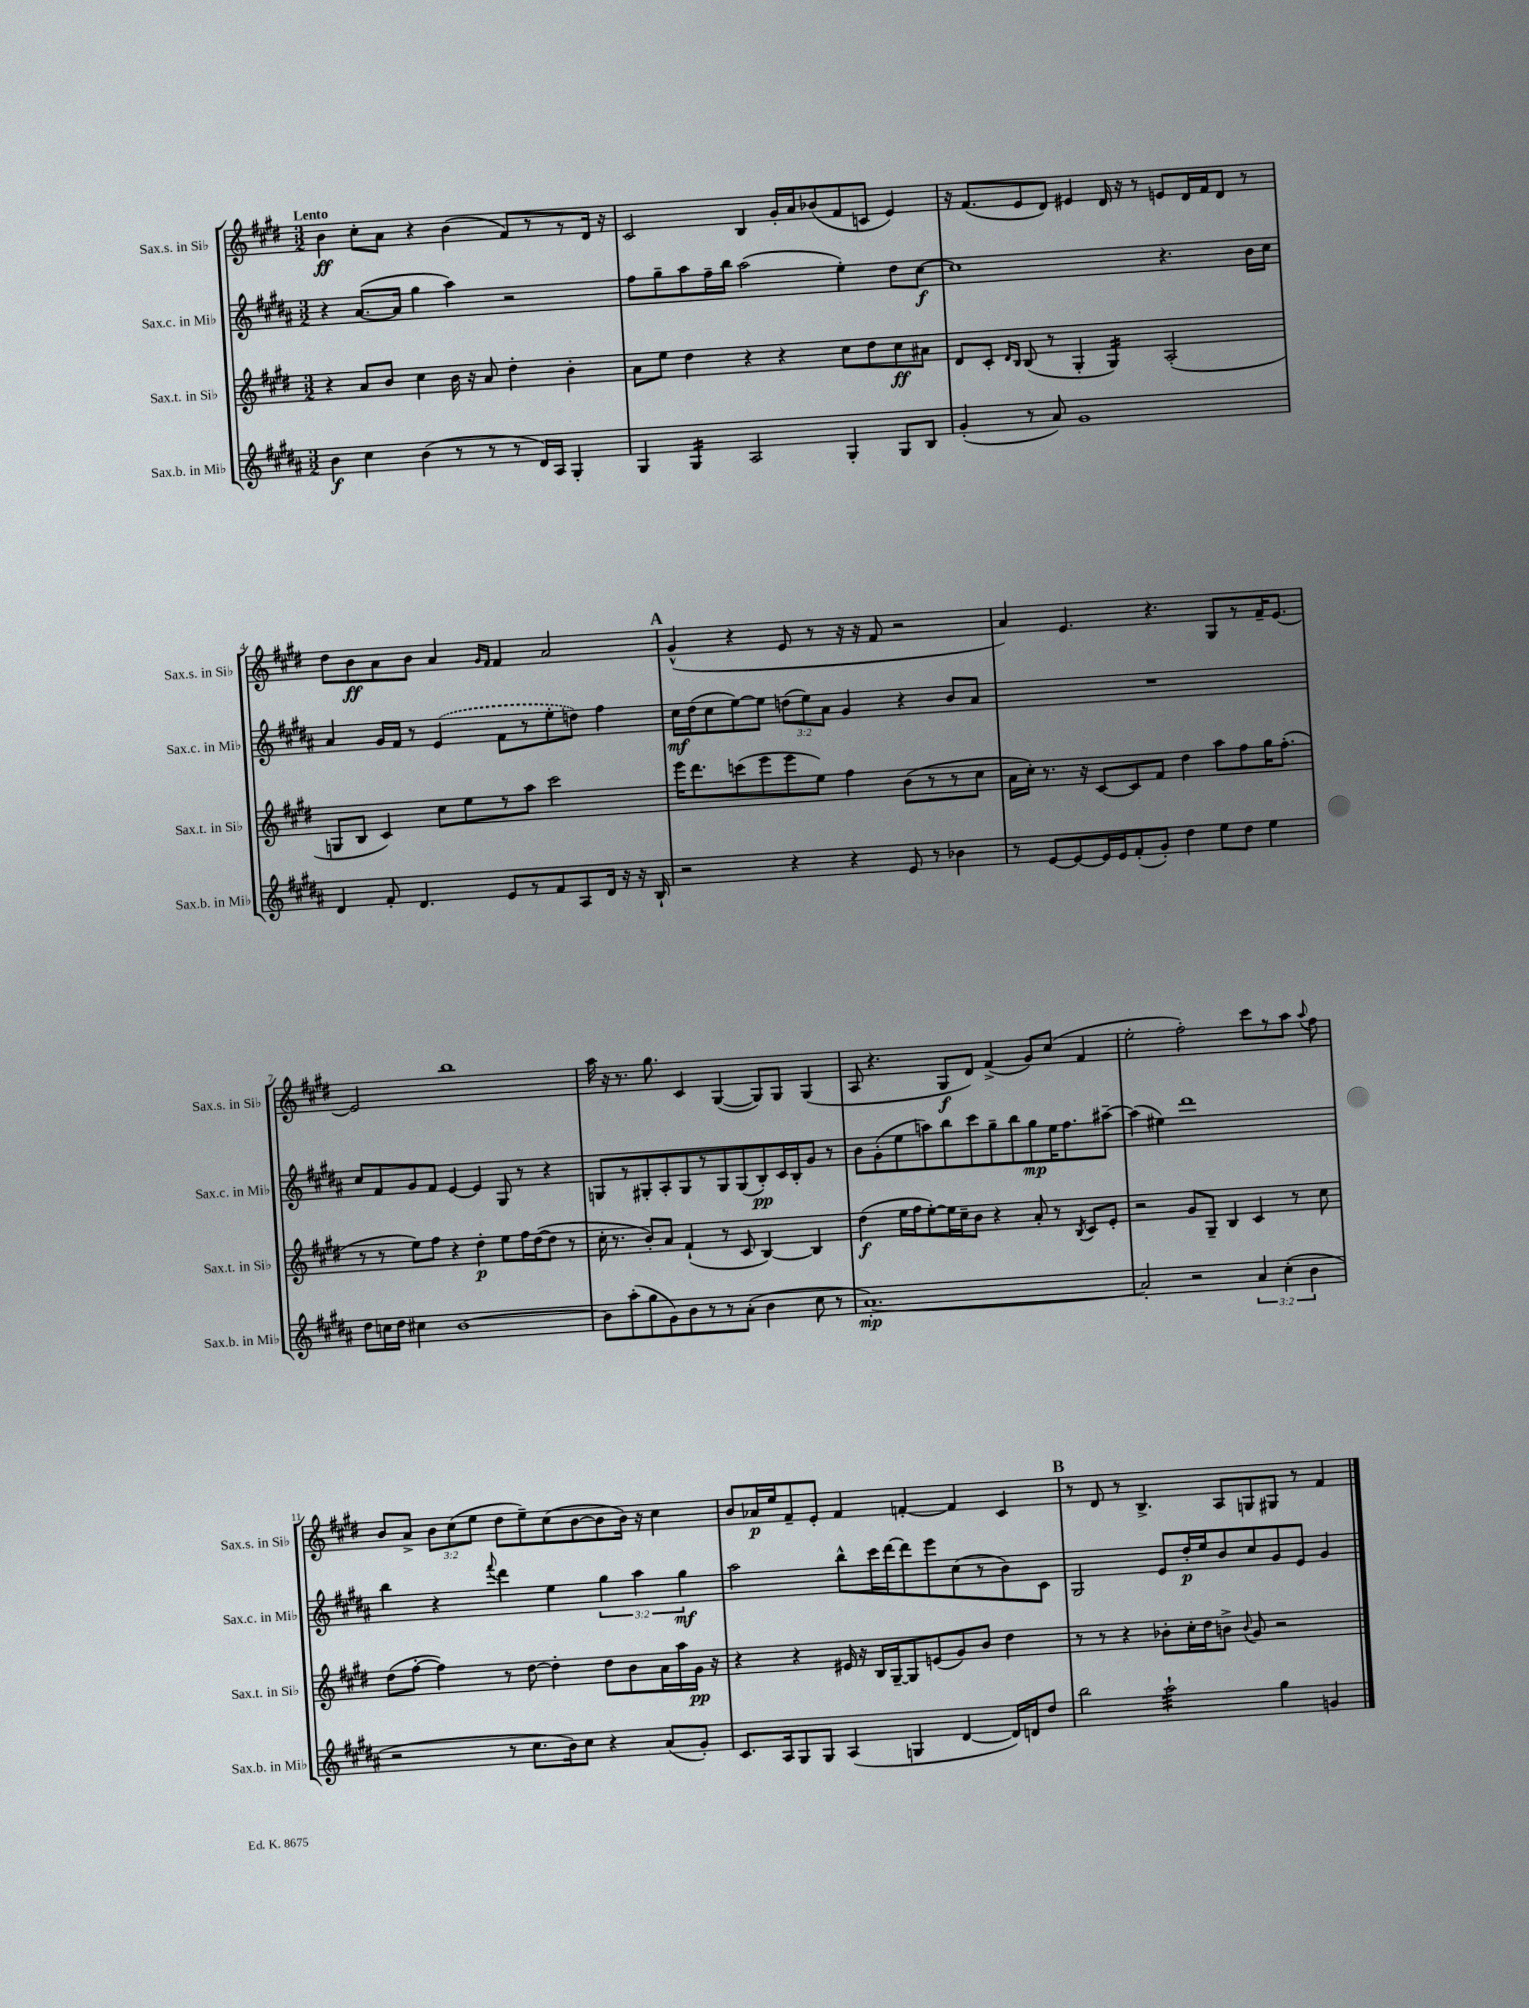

**kern	**kern	**kern	**kern
*staff4	*staff3	*staff2	*staff1
*clefG2	*clefG2	*clefG2	*clefG2
*k[f#c#g#d#a#]	*k[f#c#g#d#]	*k[f#c#g#d#a#]	*k[f#c#g#d#]
*M3/2	*M3/2	*M3/2	*M3/2
4b	4r	4r	4b
4cc#	8a	([8.a#	8cc#'
.	8b	.	8a
.	.	16a#]	.
(4b	4cc#	4gg#	4r
8r	16b	4aa#)	(4b
.	16r	.	.
8r	8a	.	.
8r	4dd#'	2r	8f#)
16d#)	.	.	8r
16A#	.	.	.
4G#'	4b'	.	8r
.	.	.	16d#
.	.	.	16r
=	=	=	=
4G#	8a	8ff#	2c#
.	8ee	8gg#~	.
4G#	4dd#	8aa#	.
.	.	16ff#~	.
.	.	16bb	.
2A#	4r	(2aa#	4B
.	4r	.	16g#'
.	.	.	16a
.	.	.	(8b-
4G#'	8cc#	4ee')	8f#
.	8dd#	.	8c
8G#	8cc#	8dd#	4e)
8B	8a#	[8cc#	.
=	=	=	=
(4g#'	8d#	1cc#]	16r
.	.	.	(8.f#
.	8c#'	.	.
.	16qqd#	.	.
.	16qqB	.	.
8r	(8B	.	8e
8a#)	8r	.	8d#)
1g#	4G#'	.	4e#
.	4G#)	.	16d#
.	.	.	16r
.	.	.	8r
.	(2A'	4.r	8e
.	.	.	16d#
.	.	.	16f#
.	.	.	8d#
.	.	16b	8r
.	.	16cc#	.
=	=	=	=
4d#	8G	4a#	8dd#
.	8B	.	8b
8f#'	4c#)	16g#	8a
.	.	16f#	.
4.d#	.	8r	8b
.	8cc#	(4e	4a
.	8ee	.	.
.	.	.	16qqg#
.	.	.	16qqf#
8e	8r	8f#	4f#
8r	8aa	8r	.
8f#	2ccc#	8ee'	2a
8A#	.	8dd)	.
16d#	.	4ff#	.
16r	.	.	.
16r	.	.	.
16B`	.	.	.
=	=	=	=
2r	16eee	16cc#	(4g#^^
.	8.ddd#	(16dd#	.
.	.	8cc#	.
.	(8ccc	[8ee)	4r
.	8eee	8ee]	.
4r	8eee	(12dd	8e
.	.	12ee)	.
.	8ee)	.	8r
.	.	12a#	.
4r	4ff#	4g#	16r
.	.	.	16r
.	.	.	8f#
8e	(8b	4r	2r
8r	8r	.	.
4b-	8r	8b	.
.	8cc#	8a#	.
=	=	=	=
8r	16a	1.r	4a)
.	16cc#')	.	.
[8e	8.r	.	.
8e_	.	.	4.e
.	16r	.	.
16e]	[8c#	.	.
16e	.	.	.
(8f#'	8c#]	.	.
8g#')	8f#	.	4.r
4dd#	4dd#	.	.
8ee	8aa	.	8G#
8dd#	8ff#	.	8r
4ee	16gg#	.	16f#~
.	(8.ff#'	.	[8.e
=	=	=	=
8dd#	8r	8cc#	2e]
16cc	8r	8f#	.
16dd#	.	.	.
4cc#	8ee)	8g#	.
.	8ff#	8f#	.
[1b	4r	[4e	1bb
.	4dd#'	4e]	.
.	8ee	8G#	.
.	16ff#	8r	.
.	([16dd#	.	.
.	8dd#]	4r	.
.	8r	.	.
=	=	=	=
8b]	16cc#'	8G	16aa
.	8.r	.	16r
(8aa#'	.	8r	8.r
8gg#	8b')	8G#'	.
.	.	.	8.gg#
8g#)	8a	8A#'	.
8b	(4f#`	8G#	4c#
8r	.	8r	.
8r	8r	8G#	([4G#
(8a#'	8c#	(8G#	.
4b	[4B)	8B')	8G#])
.	.	16c#	8G#
.	.	16B'	.
8cc#	4B]	8g#	(4G#
8r	.	8r	.
=	=	=	=
[1.a#')	(4dd#	8b	8A
.	.	(8g#'	4.r
.	16ee	8ee	.
.	16ff#	.	.
.	[8ee')	8aa)	.
.	16ee]	8bb	8G#
.	16cc#~	.	.
.	8b	8ccc#	8d#)
.	4r	8gg#~	(4f#^
.	.	8bb	.
.	8a'	8gg#	8g#)
.	8r	16ee	(8cc#
.	.	8.ff#	.
.	8qB	.	.
.	8c#	.	4f#
.	8e'	[8aa#~	.
=	=	=	=
2a#']	2r	(4aa#]	2ee'
.	.	4ee#)	.
2r	8g#	1ddd#	2ff#')
.	8G#~	.	.
.	4B	.	.
6a#	4c#	.	8ccc#
.	.	.	8r
(6cc#'	.	.	.
.	8r	.	8aa
6b	.	.	.
.	.	.	8qqaa
.	8cc#	.	8ff#
=	=	=	=
2r	(8dd#	4bb	8b
.	[8ff#'	.	8a^
.	4ff#])	4r	12b
.	.	.	(12cc#
.	.	.	12ee
.	.	8qqfff#	.
8r	8r	4ddd#	8dd#
8.cc#	[8dd#	.	8ee~)
.	4dd#']	4ee	(8cc#
16b)	.	.	.
8cc#	.	.	[8b
4r	8dd#	6gg#	8b]
.	8b	.	16b)
.	.	6aa#	.
.	.	.	16r
(8a#	16a	.	4cc#
.	16aa	.	.
.	.	6gg#	.
8g#')	16g#	.	.
.	16r	.	.
=	=	=	=
8.c#	4r	2aa#	8b
.	.	.	16a-
16A#	.	.	16ee
8G#	4r	.	8f#~
8G#	.	.	8e'
(4A#	16e#	8bb^^	4f#
.	16r	.	.
.	16B	16ccc#	.
.	[16G#~	[16ddd#	.
4G	8G#]	8ddd#]	[4f'
.	(8e	8eee	.
[4d#	8g#)	(8cc#	4f]
.	8b	8r	.
16d#])	4dd#	8b)	4c#
16d	.	.	.
8dd#	.	8c#	.
=	=	=	=
2bb	8r	2G#	8r
.	8r	.	8d#
.	4r	.	8r
.	.	.	4.B^
2aa#`	8b-'	8e	.
.	16cc#'	16dd#'	.
.	16dd#	16ee	.
.	8b^	8b	8A
.	8qqb	.	.
.	8g#	8cc#	8G
4gg#	2r	8g#	8G#
.	.	8e	8r
4g	.	4g#	4f#
==	==	==	==
*-	*-	*-	*-
